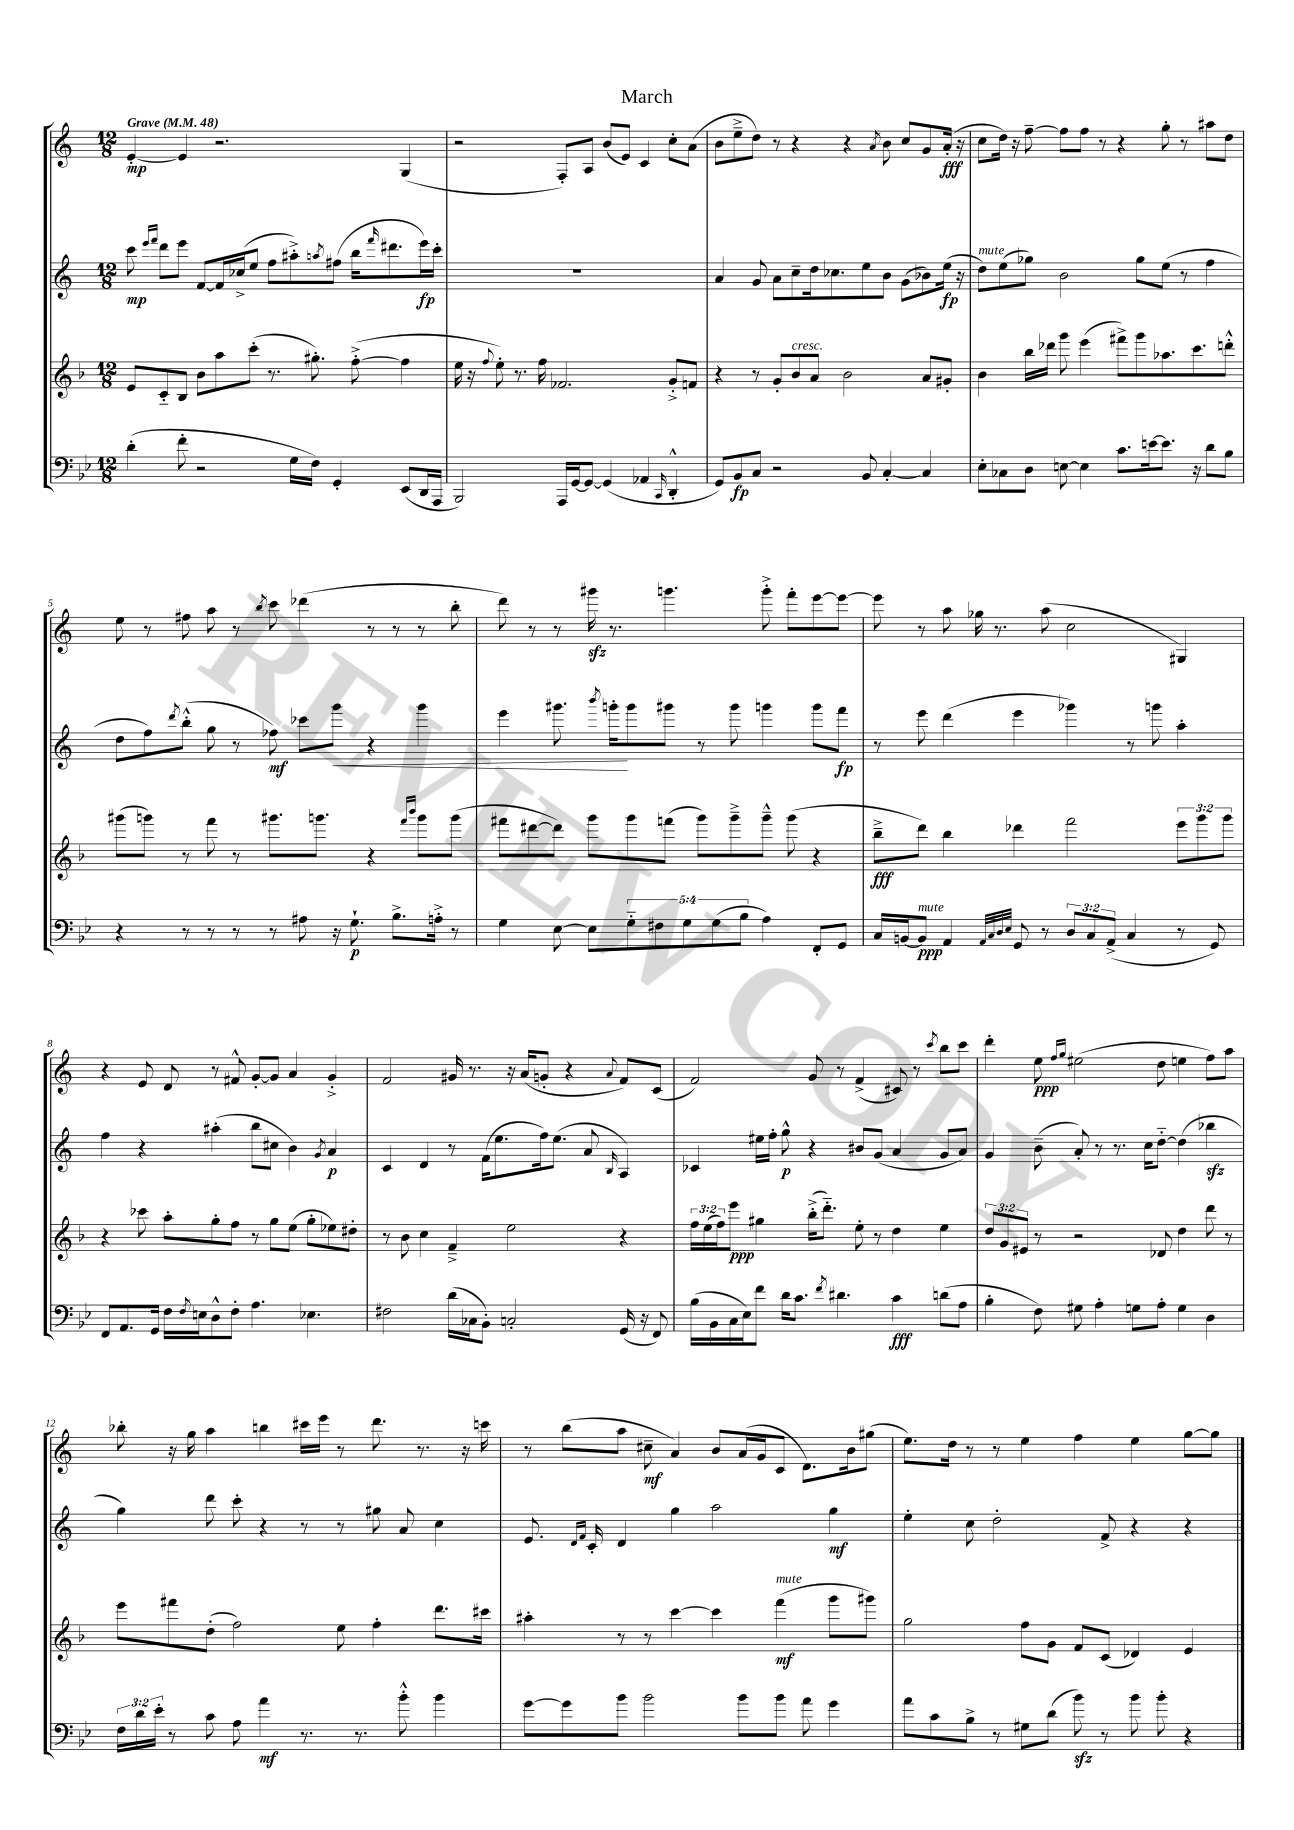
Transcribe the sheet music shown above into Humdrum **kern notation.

**kern	**kern	**kern	**kern
*staff4	*staff3	*staff2	*staff1
*clefF4	*clefG2	*clefG2	*clefG2
*k[b-e-]	*k[b-]	*k[]	*k[]
*M12/8	*M12/8	*M12/8	*M12/8
*MM48	*MM48	*MM48	*MM48
(4d'\	8e/L	8ccc\	[4e'/
.	.	16qqeee/LL	.
.	.	16qqfff/JJ	.
.	8c'~/	8ddd\L	.
8f'\	8B-/J	8eee\J	4e/]
2r	8b-\L	[8f/L	.
.	8aa\	16f/]L	2.r
.	.	(16cc-^/J	.
.	(8ccc'\J	8ee/J	.
.	8.r	8ff\L	.
16G\LL	.	8aa#'^\)	.
16F\JJ)	8.gg#'\)	.	.
.	.	8qaa/	.
4GG'/	.	(8ff#\J	.
.	([8ff'^\	16bb\LK	.
.	.	16qqfff/	.
.	.	8.ddd#\	.
(8EE-/L	4ff\]	.	(4G/
16DD/L	.	16eee\L)	.
16AAA/JJ	.	16ccc'\JJ	.
=	=	=	=
2BBB-/)	16ee\	1.r	2r
.	16r	.	.
.	8qqff/	.	.
.	8ee'\)	.	.
.	8.r	.	.
.	16ff\	.	.
16AAA/LL	2.f-/	.	8F'/L)
[16GG/J	.	.	.
8GG/_J	.	.	8A/J
(4GG/]	.	.	(8b/L
.	.	.	8e/J)
4AA-/	.	.	4c/
16qqCC/	.	.	.
4DD'^^/	8g'^/L	.	8cc'\L
.	8f/J	.	(8a\J
=	=	=	=
8GG/L)	4r	4a/	8b\L
8BB-/	.	.	8ee~^\
8C/J	8r	8g/	8dd\J)
2r	8g'/L	8a\L	8r
.	8b-/	8cc~\	4r
.	8a/J	16dd\k	.
.	.	8.cc-\	.
.	2b-\	.	4r
8BB-/	.	8ee\	.
.	.	.	8qa/
[4C'/	.	8b\J	8b\
.	.	(8g\L	8cc/L
4C/]	8a/L	8b-\)	8g/
.	8g#'/J	(16ee\Jk	(16a'/Jk
.	.	16r	16r
=	=	=	=
8E-'\L	4b-\	8dd\L)	8cc\L
8C-\	.	(8ee\	16dd\Jk)
.	.	.	16r
8D\J	16bb-\LL	8gg-\J)	[8ff~\
.	16ddd-\JJ	.	.
[8E\	8ggg\	2b\	8ff\]L
4E\]	(4eee\	.	8ff\J
.	.	.	8r
8.c\L	8fff#^\L)	.	4r
.	8ggg\	8gg-\L	.
[16e\k	.	.	.
8.e\]J	8.aa-\	(8ee\J	8gg'\
.	.	8r	8r
16r	8.ccc\	.	.
8d\L	.	4ff\	8aa#\L
8B-\J	8ddd'^^\J	.	8dd\J
=	=	=	=
4r	(8ggg#\L	8dd\L	8ee\
.	8ggg\J)	8ff\)	8r
.	.	8qddd/	.
8r	8r	(8bb'^^\J	8ff#\
8r	8fff\	8gg\	8aa\
8r	8r	8r	8r
.	.	.	8qbb/
8r	8.ggg#\L	8ff-\)	8ccc\
8A#\	.	8ccc-\L	(4ddd-\
.	8.ggg\J	.	.
16r	.	8ggg\J	.
8.G`\	.	.	.
.	4r	4r	8r
8.B-^\L	.	.	8r
.	16qqfff/LL	.	.
.	16qqbbb-/JJ	.	.
.	8ggg\L	4ggg\	8r
16A'^\Jk	.	.	.
8r	(8ggg\J	.	8bb'\
=	=	=	=
4G\	8fff#\L	4eee\	8ddd\)
.	[8ddd#\	.	8r
[8E-\	8ddd#\]J)	8.ggg#\	8r
8E-\]L	8ggg\L	.	16ggg#\
.	.	8qbbb/	.
.	.	16ggg'\LK	8.r
10G'~\	8ggg\	8ggg\	.
10F#\	.	.	.
.	(8fff\J	8ggg#\J	4.ggg\
10G\	.	.	.
.	8ggg\L)	8r	.
(10G\	.	.	.
.	8ggg~^\	8ggg#\	.
10B-\J	.	.	.
4A\)	8ggg~^^\J	4ggg\	8ggg'^\
.	(8ggg\	.	8fff'\L
8FF'/L	4r	8ggg\L	[8eee\
8GG/J	.	8fff\J	8eee\_J
=	=	=	=
16C/LL	8bb-~^\L	8r	8eee\]
[16BB/J	.	.	.
8BB/]J	8ddd\J)	8eee\	8r
4AA/	4bb-\	(4ddd\	8aa\
.	.	.	16gg-\
.	.	.	8.r
32qqAA/LLL	.	.	.
32qqC/	.	.	.
32qqD/	.	.	.
32qqE-/JJJ	.	.	.
8GG/	4ddd-\	4eee\	.
8r	.	.	(8aa\
12D/L	2fff\	4ggg-\)	2cc\
12C/	.	.	.
(12AA^/J	.	.	.
4C/	.	8r	.
.	.	8ggg\	.
8r	12eee\L	4aa'\	4G#/)
.	12ggg\	.	.
8GG/)	.	.	.
.	12ggg\J	.	.
=	=	=	=
8FF/L	4r	4ff\	4r
8.AA/	.	.	.
.	8ccc-\	4r	8e/
16GG/Jk	.	.	.
16F\LL	8aa'\L	.	8d/
8qF/	.	.	.
16E\J	.	.	.
8D^^\	8gg'\	(4aa#'\	8r
8F'\J	8ff\J	.	8f#^^/
4.A\	8r	8bb\L	[8g'/L
.	8gg\L	8cc#\J	8g/]J
.	(8ee\J	4b\)	4a/
4.E-\	8gg'\L	.	.
.	.	8qg/	.
.	8ee-\)	4a/	4g'^/
.	8dd#'\J	.	.
=	=	=	=
2F#\	8r	4c/	2f/
.	8b-\	.	.
.	4cc\	4d/	.
(16d\LL	4f~^/	8r	16g#/
16C-\J	.	.	8.r
8BB-'\J)	.	(16f\LK	.
.	.	8.ee\	.
2C'/	2ee\	.	16r
.	.	.	(16a/LK
.	.	16ff\k)	8g'/J
.	.	(8.ee\J	.
.	.	.	4r
.	.	8a/	.
.	.	16qqB/	8qqa/
(16GG/	4r	4A/)	8f/L)
16r	.	.	.
8FF/)	.	.	(8c/J
=	=	=	=
(16B-\LL	24ff\LL	4c-/	2f/)
.	(24ee\	.	.
16BB-\	.	.	.
.	24ff\J)	.	.
16C\	8eee\J	.	.
16E-\J)	.	.	.
8f\J	4gg#\	16ee#\LL	.
.	.	16ff'\JJ	.
16d\LK	.	8gg^^\	.
8.c\J	.	.	.
.	(16bb-'^\LK	4r	8g/
.	8.ddd'~\J)	.	.
8qf/	.	.	.
4.d#\	.	.	8r
.	8ee'\	8b#/L	(4f^/
.	8r	(8g/J	.
4c\	4dd\	4a/	8c#/)
.	.	.	8r
.	.	.	8qccc/
(8d\L	4ee\	8g/L	8bb\L
8A\J	.	8a/J)	8ccc\J
=	=	=	=
4B-'\	12dd/L	4g/	4ddd'\
.	12g/	.	.
.	12e#/J	.	.
8F\)	8r	(8b~\	8ee\
.	.	.	16qqff/LL
.	.	.	16qqgg/JJ
8G#\	2r	8a'/)	(2ee#\
4A'\	.	8r	.
.	.	8.r	.
8G\L	.	.	.
.	.	16cc\LK	.
8A'\J	8d-/	[8dd'~\J	8dd\
4G\	4dd\	(4dd\]	4ee\
4D\	8ddd\	4bb-\	8ff\L)
.	8r	.	8aa\J
=	=	=	=
24F\LL	8eee\L	4gg\)	8bb-'\
24d\	.	.	.
24e-'\JJ	.	.	.
8r	8fff#\	.	16r
.	.	.	16gg\
8c\	(8dd'\J	8ddd\	4aa\
8A\	2ff\)	8ccc'\	.
4a\	.	4r	4bb\
8.r	.	8r	16ccc#\LL
.	.	.	16eee\JJ
.	8ee\	8r	8r
8.r	.	.	.
.	4ff'\	8gg#\	8.ddd\
8b-'^^\	.	8a/	.
.	.	.	8.r
4b-\	8.ddd\L	4cc\	.
.	.	.	16r
.	16ccc#\Jk	.	16ccc\
=	=	=	=
[8g\L	4aa#'\	8.e/	8r
8g\]	.	.	(8bb\L
.	.	16qqd/LL	.
.	.	16qqf/JJ	.
.	.	16c'/	.
8b-\J	8r	4d/	8aa\J
2b-\	8r	.	8cc#~\
.	[4ccc\	4gg\	4a/)
.	4ccc\]	2aa\	8b/L
8b-\L	.	.	(16a/L
.	.	.	16g/J
8b-\J	(4fff\	.	8c/J
8a\	.	.	8.d\L)
4g\	8ggg\L	4gg\	.
.	.	.	16b\k
.	8ggg#\J)	.	(8gg#\J
=	=	=	=
8a\L	2gg\	4ee'\	8.ee\L)
8c\	.	.	.
.	.	.	16dd\Jk
8B-^\J	.	8cc\	8r
8r	.	2dd'\	8r
8G#\L	8ff\L	.	4ee\
(8d\J	8g\J	.	.
8b-\)	8f/L	.	4ff\
8r	(8c/J	8f^/	.
8b-\	4d-/)	4r	4ee\
8b-'\	.	.	.
4r	4e/	4r	[8gg\L
.	.	.	8gg\]J
==	==	==	==
*-	*-	*-	*-
